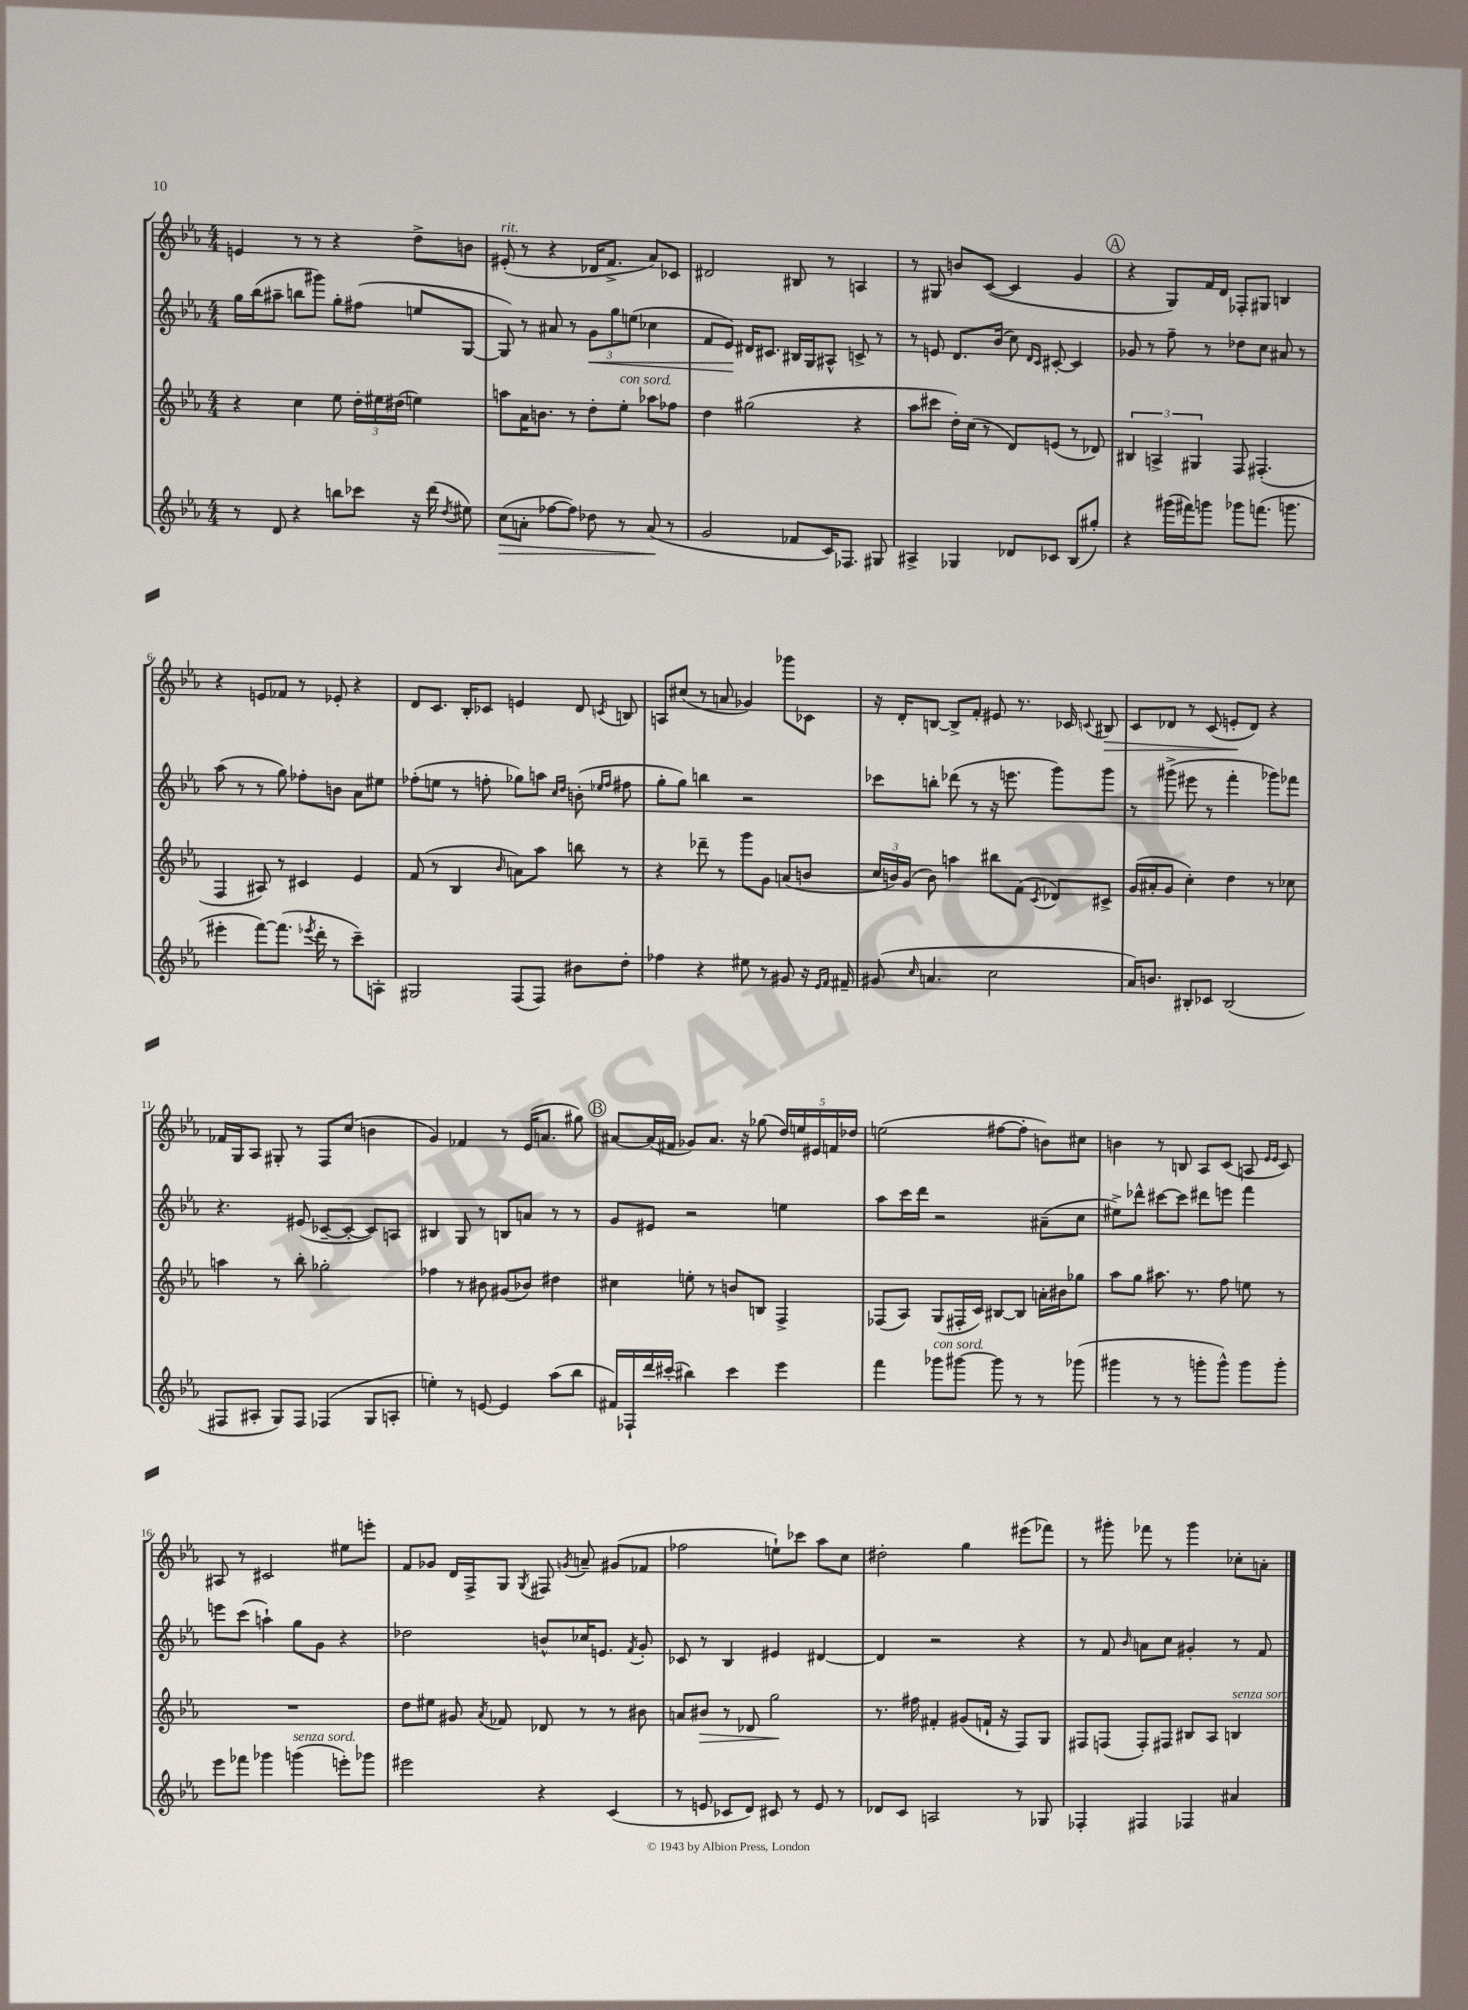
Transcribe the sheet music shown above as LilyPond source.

<<
\new StaffGroup <<
\new Staff = "s0" {
    \clef treble \key ees \major \numericTimeSignature \time 4/4
    \autoBeamOff e'4 r8 r8 r4 d''8[-> b'8] |
    eis'8-.^\markup { \italic "rit." }( r8 r4 des'16[ f'8.]-> aes'8[) ces'8] |
    dis'2 bis8 r8 a4 |
    r8 gis8 b'8[ c'8]~( c'4 g'4 |
    \mark \markup { \circle "A" } r4 g8[) f'16 d'16] fes8[-. gis8] b4 |
    r4 e'8[ fes'8] r8 ees'8-. r4 |
    d'8[ c'8.] bes16[-. ces'8] e'4 d'8 \acciaccatura { c'8 } b8 |
    a8[ cis''8]( r8 a'8 ges'4) ges'''8[ ces'8] |
    r16 d'16[-. b8]~ b8[-> f'8]-. eis'8 r8. ces'16 \appoggiatura { c'8 } bis8\> |
    c'8[ des'8] r8 c'8( e'8[-.\! des'8]) r4 |
    fes'16[ g16 aes8] gis8-. r8 f8[ c''8]( b'4 |
    g'4) fes'4 r8 ees'16[( a'8.] gis''8) |
    \mark \markup { \circle "B" } ais'8[~ ais'16( fis'16] ges'8[) ais'8.] r16 ges''8( \tuplet 5/4 { d''16[) e''16 eis'16 f'16 des''16] } |
    e''2( fis''8[~ fis''8]-. b'8[) cis''8] |
    b'4 r8 b8 aes8[ c'8]( a8 \grace { ees'16[ ees'16] } c'8) |
    ais8 r8 cis'2 eis''8[ e'''8]-. |
    f'8[ ges'8] d'16[ f16-> g8] \acciaccatura { g8 } fis8 \acciaccatura { g'8 } a'8-- gis'8[( fes'8] |
    fes''2 e''8[-!) ces'''8] aes''8[ c''8] |
    dis''2-. g''4 eis'''8[( fes'''8]) |
    r8 gis'''8-. fes'''8 r8 gis'''4 ces''8[-. a'8]-. \bar "|." |
}
\new Staff = "s1" {
    \clef treble \key ees \major \numericTimeSignature \time 4/4
    \autoBeamOff g''16[ bes''16( ais''8]-- b''8[ gis'''8]) g''8[-. fis''8]( e''8[ g8]~ |
    g8) r8 ais'8 r8 \tuplet 3/2 { g'8[\< g''8 e''8]( } ces''4 |
    f'8[ ees'8]\!) dis'16[ cis'8.] bis16[ g16 ais8]-^ c'8-> r8 |
    r8 e'8 d'8.[ bes'16]( c''8) \grace { d'16[ c'16] } cis'8~-. cis'4 |
    \mark \markup { \circle "A" } ges'8 r8 f''8-- r8 des''8[ c''8] ais'8 r8 |
    aes''8( r8 r8 g''8) fes''8[-. b'8] aes'8[ eis''8] |
    fes''8[-.( e''8] r8 f''8-. ges''8[) a''8] \grace { c''16[ d''16] } b'8-.( \grace { ees''16[ f''16] } fis''8 |
    g''8[-. g''8]) b''4 r2 |
    ces'''8[ b''8]-. des'''8( r8 r16 e'''8. g'''8[) g'''8] |
    r8 gis'''8->( eis'''8 r8 f'''4-. ges'''8[) fes'''8] |
    r4. eis'8( ces'8[~-- ces'8]~-. ces'8[) a8] |
    bis4 g8 r8 b8[ a'8] r8 r8 |
    \mark \markup { \circle "B" } g'8[ eis'8] r2 e''4 |
    aes''8[ c'''16 d'''16] r2 ais'8[--( c''8] |
    eis''8[->) des'''8]-^ cis'''8[~ cis'''8] dis'''8[ e'''8] f'''4 |
    e'''8[ c'''8]( a''4-!) g''8[ g'8] r4 |
    des''2 b'8[-^ ces''16 e'8.] \acciaccatura { f'8 } g'8-. |
    ces'8 r8 bes4 eis'4 dis'4~ |
    dis'4 r2 r4 |
    r8 f'8 \grace { bes'16 } a'8[ c''8] gis'4-. r8 f'8 \bar "|." |
}
\new Staff = "s2" {
    \clef treble \key ees \major \numericTimeSignature \time 4/4
    \autoBeamOff r4 c''4 ees''8 \tuplet 3/2 { d''16[-. eis''16 dis''16]( } e''4) |
    a''8[ aes'16 b'8.] r8 d''8[-. ees''8]-.^\markup { \italic "con sord." } aes''8[ fes''8] |
    d''4 gis''2( r4 |
    aes''8[ cis'''8] d''16[-.) c''16]( r8 d'8[) e'8]( r8 des'8) |
    \mark \markup { \circle "A" } \tuplet 3/2 { bis4 a4-> gis4 } f8 fis4.-.( |
    f4 ais8) r8 cis'4 ees'4 |
    f'8( r8 bes4 \grace { bes'16 } a'8[) aes''8] b''8 r8 |
    r4 des'''8-- r8 g'''8[ g'8] a'8[( b'8] |
    \tuplet 3/2 { c''16[ b'16) g'16]( } b'8) a''4 bis''8[ f'8]( \acciaccatura { c'8 } des'8[) cis'8]-> |
    g'16[( ais'16-. g'8] c''4-.) d''4 r8 ces''8 |
    a''4 r8 bes''8-. ges''2-. |
    fes''4 r8 bis'8 gis'8[( bes'8]) dis''4 |
    \mark \markup { \circle "B" } cis''4 e''8-. r8 b'8[ b8] f4-> |
    fes8[( aes8]) g8[( fis16-. c'16]) bis8[~ bis8] a'16[-. bis'16 ges''8] |
    aes''8[ g''8] ais''8. r8. f''8 e''8 r8 |
    R1 |
    d''8[ eis''8] gis'8 \acciaccatura { aes'8 } fes'8 des'8 r8 r8 bis'8 |
    a'8[ bis'8]\> r8 des'8 g''2\! |
    r8. fis''16 fis'4-. gis'8[( f'16]-! r16 f8[) g8] |
    fis8[ f8]( f8[-.) fis8] bis8[ aes8] b4^\markup { \italic "senza sord." } \bar "|." |
}
\new Staff = "s3" {
    \clef treble \key ees \major \numericTimeSignature \time 4/4
    \autoBeamOff r8 d'8 r4 b''8[ ces'''8] r16 d'''16( \acciaccatura { d''8 } eis''8) |
    c''8[\>( a'8]-. fes''8[~ fes''8]) des''8 r8 a'8\!( r8 |
    g'2 fes'8[ c'16) fes8.] gis8 |
    ais4-> ges4 des'8[ ces'8] bes8[( gis''8]-.) |
    \mark \markup { \circle "A" } r4 gis'''16[( fis'''16) g'''8] ges'''8[ f'''8.]( g'''8. |
    eis'''4-. f'''8[~) f'''8.]( \acciaccatura { ees'''8 } d'''16-. r8 c'''8[--) a8]-. |
    gis2 f8[( f8]) bis'8[ d''8]-. |
    fes''4 r4 eis''8 r8 gis'8 r16 \grace { ees'16[ f'16] } fis'16-- |
    gis'8( \grace { c''16 } a'4. c''2 |
    aes'16[) b'8.] bis8[-. ces'8] bis2( |
    fis8[ ais8]-. g8[) fis8] fes4( g8[ a8]-. |
    e''4-.) r8 e'8~ e'4 aes''8[( bes''8] |
    \mark \markup { \circle "B" } fis'16[) fes16-! d'''16 cis'''16]-.( bis''4) cis'''4 ees'''4 |
    f'''4 ges'''8[^\markup { \italic "con sord." } gis'''8]~ gis'''8 r8 r8 ges'''8( |
    gis'''4 r8 r8 g'''8[-. g'''8]-^) g'''8[ g'''8]-. |
    ees'''8[ fes'''8] ges'''4 g'''4^\markup { \italic "senza sord." }( e'''8[-.) ges'''8] |
    eis'''2 r4 c'4( |
    r8 e'8 ces'8[ d'8]) cis'8 r8 e'8 r8 |
    des'8[ c'8] a2 r8 ges8 |
    fes4-. fis4 fes4 ais'4 \bar "|." |
}
>>
>>
